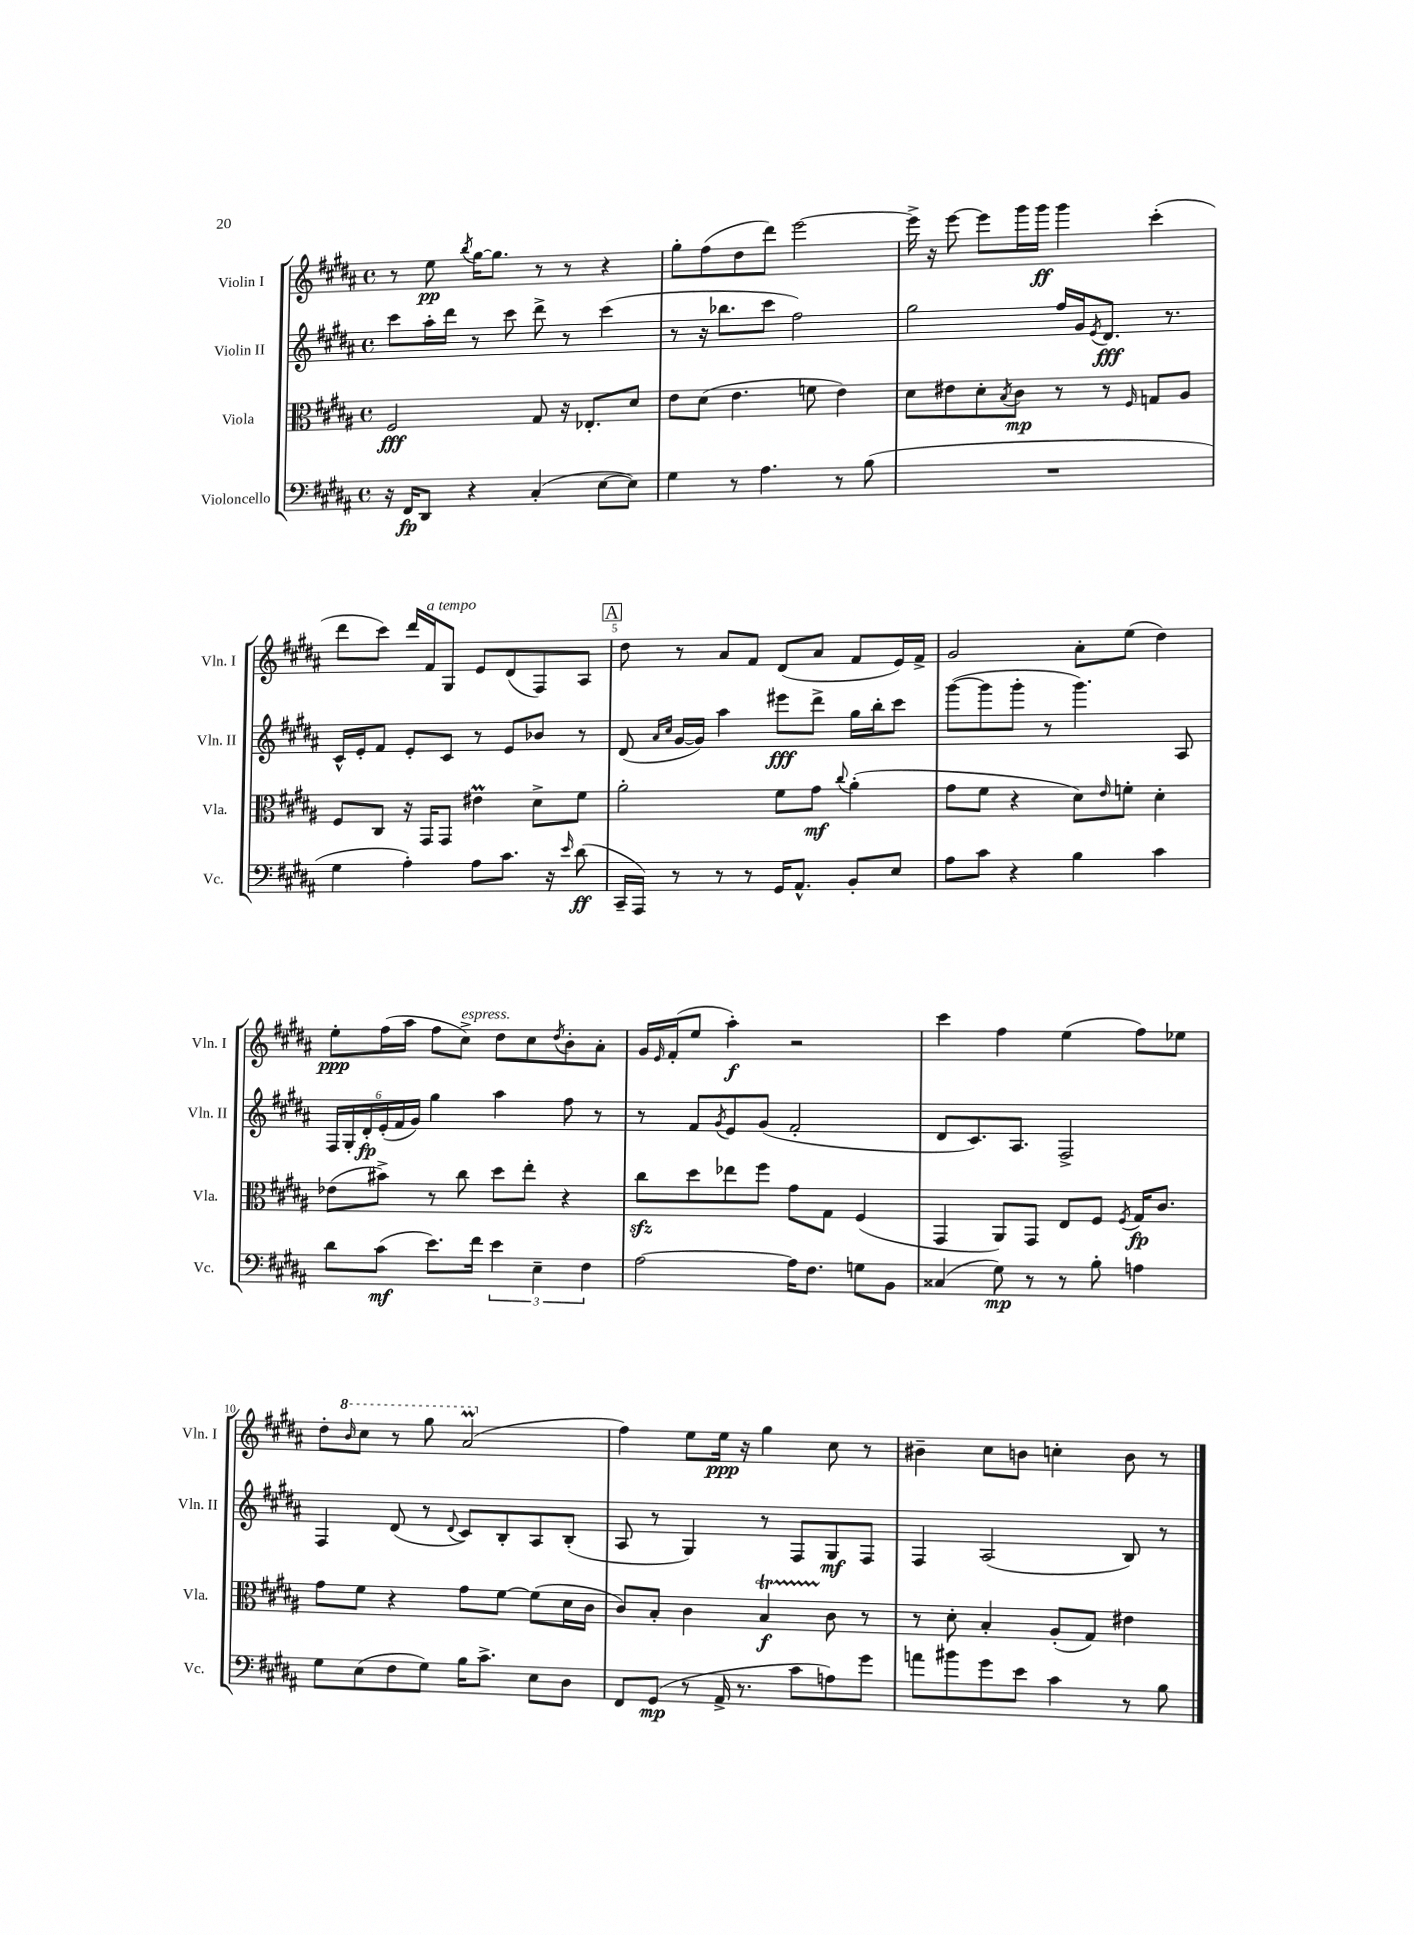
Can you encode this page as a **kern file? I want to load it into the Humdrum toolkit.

**kern	**kern	**kern	**kern
*staff4	*staff3	*staff2	*staff1
*clefF4	*clefC3	*clefG2	*clefG2
*k[f#c#g#d#a#]	*k[f#c#g#d#a#]	*k[f#c#g#d#a#]	*k[f#c#g#d#a#]
*M4/4	*M4/4	*M4/4	*M4/4
*met(c)	*met(c)	*met(c)	*met(c)
16r	2F#	8ccc#	8r
16FF#	.	.	.
8DD#	.	16aa#'	8ee
.	.	16ddd#	.
.	.	.	8qbb
4r	.	8r	[16gg#
.	.	.	8.gg#]
.	.	8ccc#	.
(4C#'	8G#	8ddd#^	8r
.	16r	8r	8r
.	8.E-'	.	.
[8E	.	(4ccc#	4r
8E])	8d#	.	.
=	=	=	=
4G#	8e	8r	8gg#'
.	(8d#	16r	(8ff#
.	.	8.bb-	.
8r	4.e	.	8dd#
4.A#	.	8ccc#	8ddd#)
.	.	2ff#)	[2eee
.	8f	.	.
8r	4e)	.	.
(8B	.	.	.
=	=	=	=
1r	8d#	2gg#	16eee^]
.	.	.	16r
.	8e#	.	[8eee
.	8d#'	.	8eee]
.	8qB	.	.
.	8c#	.	16ggg#
.	.	.	16ggg#
.	8r	16ff#	4ggg#
.	.	16g#	.
.	.	8qe	.
.	8r	8.d#	.
.	16qqF#	.	.
.	8G	.	(4ccc#'
.	.	8.r	.
.	8A#	.	.
=	=	=	=
4G#	8F#	16c#^^	8ddd#
.	.	16e'	.
.	8C#	8f#	8ccc#)
4A#')	16r	8e'	16ddd#
.	16GG#	.	16f#
.	8GG#	8c#	8G#
8A#	4e#	8r	8e
8.c#	.	8e	(8d#
.	8d#^	8b-	8F#)
16r	.	.	.
16qqe	.	.	.
(8d#	8f#	8r	8A#
=	=	=	=
16CC#~	2a#'	(8d#	8dd#
16AAA#)	.	.	.
.	.	16qqa#	.
.	.	16qqcc#	.
8r	.	[16g#	8r
.	.	16g#])	.
8r	.	4aa#	8a#
8r	.	.	8f#
16GG#	8f#	8eee#	(8d#
8.AA#^^	.	.	.
.	8g#	8ddd#^	8a#
.	8qqcc#	.	.
8BB'	(4a#'	16gg#	8f#
.	.	16bb'	.
8E	.	8ccc#	16e)
.	.	.	16f#^
=	=	=	=
8A#	8g#	([8ggg#	2g#
8c#	8f#	8ggg#]	.
4r	4r	8ggg#'	.
.	.	8r	.
4B	8d#)	4.ggg#)	8a#'
.	16qqe	.	.
.	8f'	.	(8ee
4c#	4d#'	.	4dd#)
.	.	8A#	.
=	=	=	=
8d#	(8e-	24F#	8ee'
.	.	24G#'	.
.	.	24d#'	.
(8c#	8b#^)	(24e'	(16ff#
.	.	24f#	.
.	.	.	16aa#
.	.	24g#)	.
8.e)	8r	4gg#	8ff#
.	8cc#	.	8cc#^)
16f#	.	.	.
6e	8dd#	4aa#	8dd#
.	8ee'	.	8cc#
6E~	.	.	.
.	.	.	8qdd#
.	4r	8ff#	8b'
6F#	.	.	.
.	.	8r	8a#'
=	=	=	=
[2A#	8cc#	8r	16g#
.	.	.	16qqe
.	.	.	(16f#'
.	8dd#	8f#	8ee
.	.	8qg#	.
.	8ee-	8e	4aa#')
.	8ff#	(8g#	.
16A#]	8g#	2f#'	2r
8.F#	.	.	.
.	8G#	.	.
8G	(4F#	.	.
8BB	.	.	.
=	=	=	=
(4C##	4GG#	8d#	4ccc#
.	.	8.c#)	.
8G#)	8AA#)	.	4ff#
.	.	8.A#	.
8r	8GG#	.	.
8r	8E	2F#^	(4ee
8B'	8F#	.	.
.	8qF#	.	.
4A	16G#	.	8ff#)
.	8.c#	.	.
.	.	.	8ee-
=	=	=	=
8G#	8g#	4F#	8dd#'
.	.	.	16qqbb
(8E	8f#	.	8ccc#
8F#	4r	(8d#	8r
8G#)	.	8r	8ggg#
.	.	8qqd#	.
16B	8g#	8c#)	(2aa#
8.c#^	.	.	.
.	[8f#	8B'	.
8E	(8f#]	8A#	.
8D#	16d#	(8B'	.
.	16c#	.	.
=	=	=	=
8FF#	8c#)	8A#	4ff#)
(8GG#	8B'	8r	.
8r	4c#	4G#)	8ee
16AA#^	.	.	16ee
8.r	.	.	16r
.	4B	8r	4gg#
8c#	.	8F#	.
8A)	8c#	8G#	8cc#
8g#	8r	8F#	8r
=	=	=	=
8a	8r	4F#	4b#~
8b#	8d#'	.	.
8g#	4B'	(2A#	8cc#
8e	.	.	8b
4c#	(8A#'	.	4cc'
.	8G#)	.	.
8r	4e#	8B)	8b
8B	.	8r	8r
==	==	==	==
*-	*-	*-	*-
